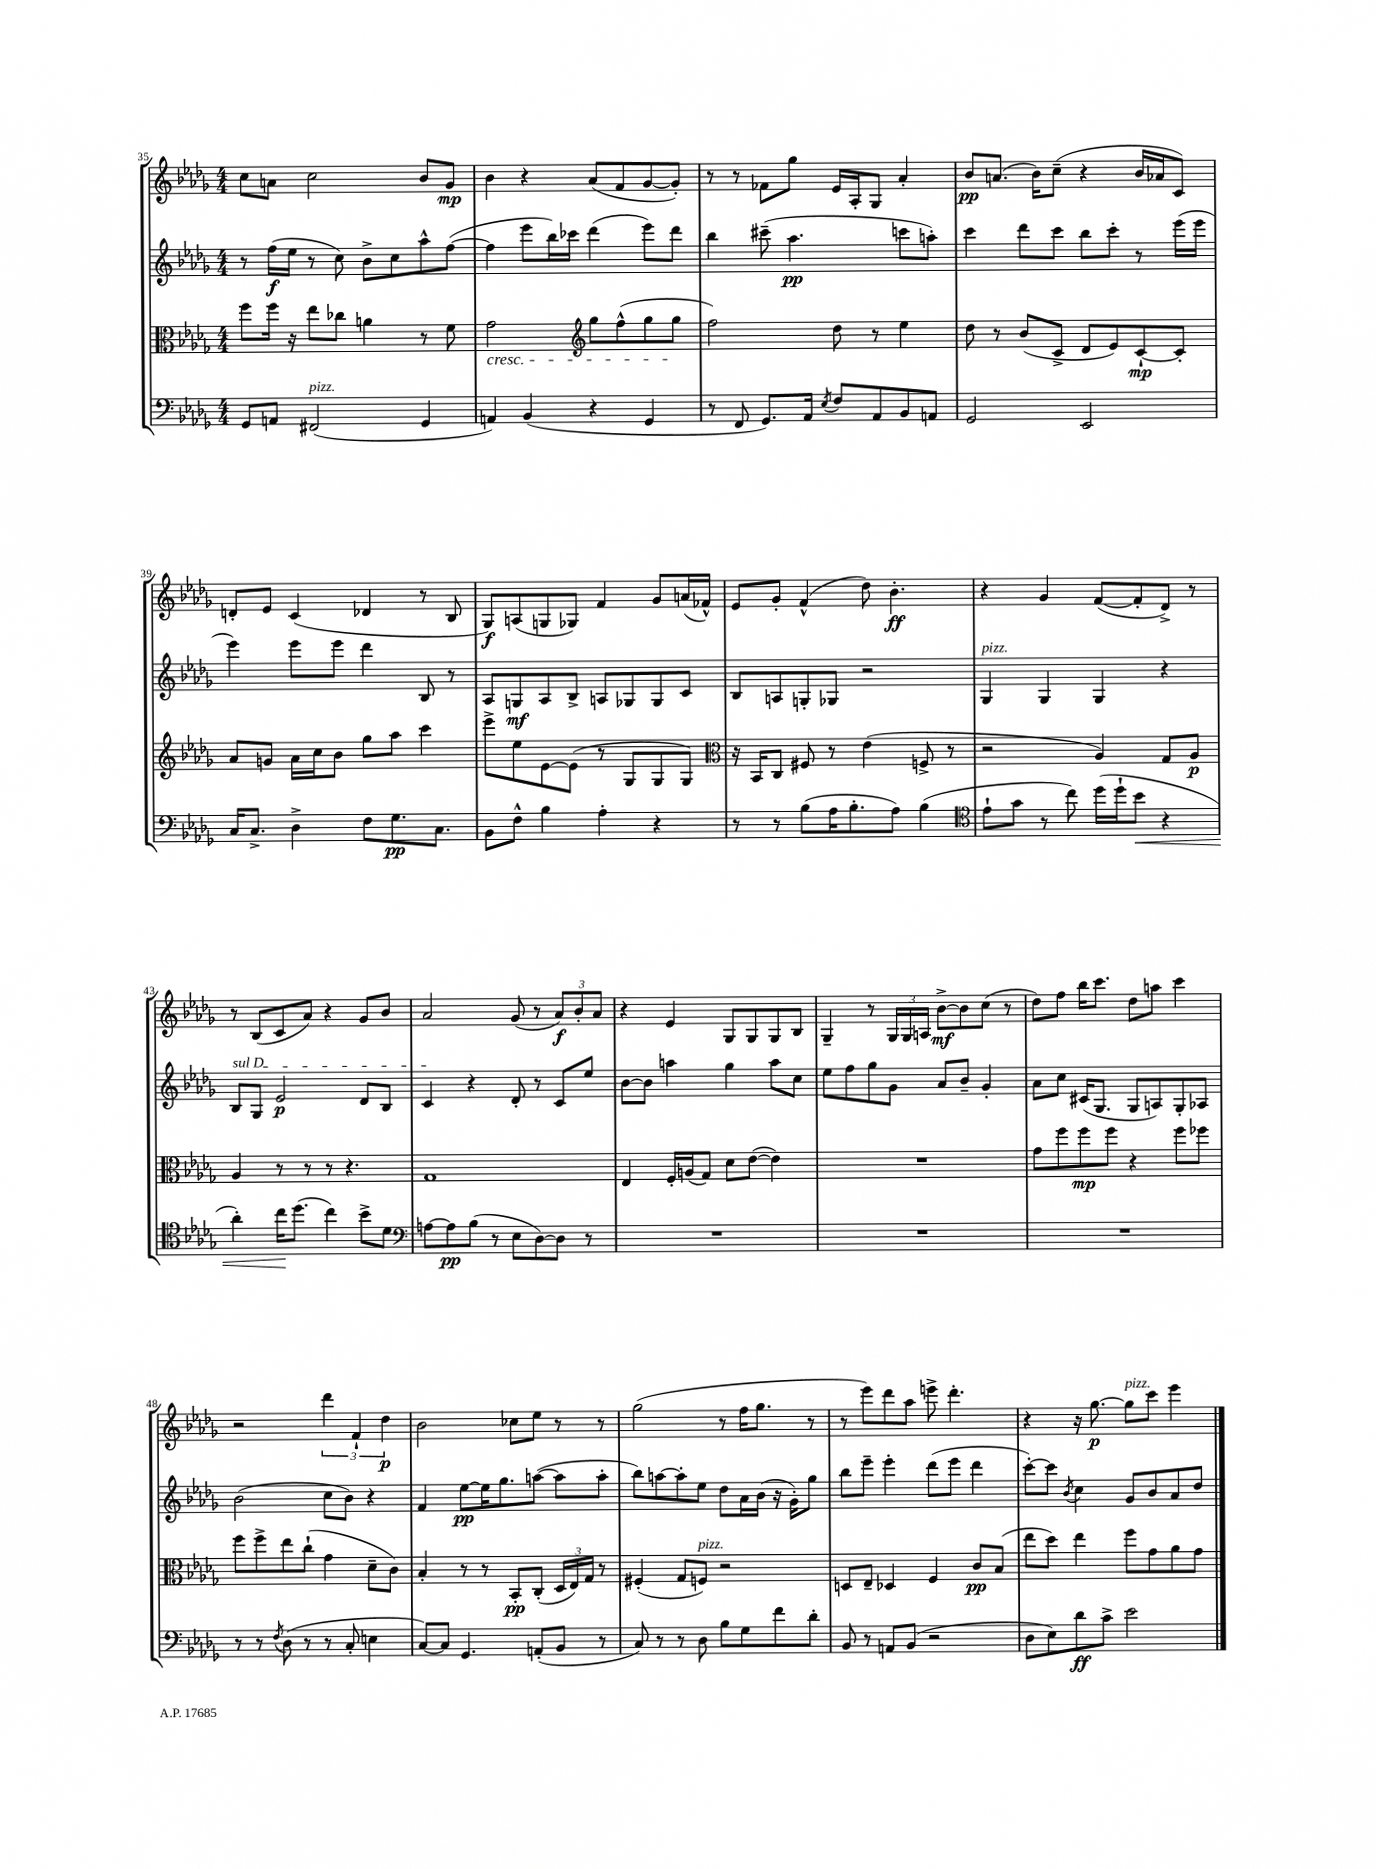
<<
\new StaffGroup <<
\new Staff = "s0" {
    \clef treble \key des \major \numericTimeSignature \time 4/4
    c''8 a'8 c''2 bes'8 ges'8\mp |
    bes'4 r4 aes'8( f'8 ges'8~ ges'8-.) |
    r8 r8 fes'8 ges''8 ees'16 aes16-. ges8 aes'4-. |
    bes'8\pp a'8.( bes'16) c''8--( r4 bes'16 aes'16 c'8) |
    d'8-. ees'8 c'4( des'4 r8 bes8 |
    ges8\f) a8( g8 ges8) f'4 ges'8 a'16( fes'16-^) |
    ees'8 ges'8-. f'4-^( des''8) bes'4.-.\ff |
    r4 ges'4 f'8~( f'8-. des'8->) r8 |
    r8 bes8( c'8 aes'8) r4 ges'8 bes'8 |
    aes'2 ges'8( r8 \tuplet 3/2 { aes'8\f) bes'8-. aes'8 } |
    r4 ees'4 ges8 ges8 ges8 bes8 |
    ges4-- r8 \tuplet 3/2 { ges16 ges16 a16 } bes'8~->\mf bes'8 c''8( r8 |
    des''8) f''8 bes''16 c'''8. des''8 a''8 c'''4 |
    r2 \tuplet 3/2 { des'''4 f'4-! des''4\p } |
    bes'2 ces''8 ees''8 r8 r8 |
    ges''2( r8 f''16 ges''8. r8 |
    r8 ees'''8) des'''8 aes''8 e'''8-> des'''4.-. |
    r4 r16 ges''8.~\p ges''8^\markup { \italic "pizz." } c'''8 ees'''4 \bar "|." |
}
\new Staff = "s1" {
    \clef treble \key des \major \numericTimeSignature \time 4/4
    r8 f''16\f( ees''16 r8 c''8) bes'8-> c''8 aes''8-^ f''8~( |
    f''4 ees'''8 bes''16) ces'''16 des'''4( ees'''8) des'''8 |
    bes''4 cis'''8--( aes''4.\pp c'''8 a''8-.) |
    c'''4 des'''8 c'''8 bes''8 c'''8-. r8 ees'''16( ees'''16 |
    ees'''4) ees'''8 ees'''8 des'''4 bes8 r8 |
    aes8 g8\mf aes8 bes8-> a8 ges8 ges8 c'8 |
    bes8 a8 g8-. ges8 r2 |
    ges4^\markup { \italic "pizz." } ges4 ges4 r4 |
    \once \override TextSpanner.bound-details.left.text = \markup { \italic "sul D" } bes8\startTextSpan ges8 ees'2\p des'8 bes8 |
    c'4\stopTextSpan r4 des'8-. r8 c'8 ees''8 |
    bes'8~ bes'8 a''4 ges''4 a''8 c''8 |
    ees''8 f''8 ges''8 ges'8 aes'8 bes'8-- ges'4-. |
    aes'8 c''8 cis'16( ges8. ges8 a8) ges8-. aes8 |
    bes'2( c''8 bes'8) r4 |
    f'4 ees''8~\pp ees''16 ges''8. a''8~( a''8 a''8-. |
    bes''8) a''8~ a''8-. ees''8 des''8 aes'16 bes'16( r16 ges'16-.) ges''8 |
    bes''8 ees'''8-- ees'''4-. des'''8( ees'''8 des'''4 |
    c'''8~-.) c'''8 \acciaccatura { bes'8 } c''4 ges'8 bes'8 aes'8 des''8 \bar "|." |
}
\new Staff = "s2" {
    \clef alto \key des \major \numericTimeSignature \time 4/4
    f''8 f''16 r16 ees''8 ces''8 a'4 r8 f'8 |
    ges'2\cresc \clef treble ges''8 f''8-^( ges''8 ges''8\! |
    f''2) des''8 r8 ees''4 |
    des''8 r8 bes'8( c'8-> des'8 ees'8) c'8~-!\mp c'8-. |
    aes'8 g'8 aes'16 c''16 bes'8 ges''8 aes''8 c'''4 |
    ees'''8-> ees''8 ees'8~ ees'8( r8 ges8 ges8 ges8) |
    \clef alto r16 bes,16 c8 fis8 r8 ees'4( f8-> r8 |
    r2 aes4) ges8 aes8\p |
    aes4 r8 r8 r8 r4. |
    ges1 |
    ees4 f16-. a16( ges8) des'8 ees'8~( ees'4) |
    R1 |
    ges'8 f''8 f''8\mp f''8 r4 f''8 fes''8 |
    f''8 f''8-> ees''8 c''8-!( ges'4 des'8-- c'8) |
    bes4-. r8 r8 bes,8-.\pp c8-.( \tuplet 3/2 { des16 ees16) ges16 } r8 |
    fis4-.( ges8 f8^\markup { \italic "pizz." }) r2 |
    d8 ees8-- des4 f4 c'8\pp bes8( |
    ees''8 des''8) ees''4 f''8 ges'8 aes'8 ges'8 \bar "|." |
}
\new Staff = "s3" {
    \clef bass \key des \major \numericTimeSignature \time 4/4
    ges,8 a,8 fis,2^\markup { \italic "pizz." }( ges,4 |
    a,4) bes,4( r4 ges,4 |
    r8 f,8 ges,8.) aes,16 \acciaccatura { ees8 } f8 aes,8 bes,8 a,8 |
    ges,2 ees,2 |
    c16 c8.-> des4-> f8 ges8.\pp c8. |
    bes,8 f8-^ bes4 aes4-. r4 |
    r8 r8 bes8( aes16 bes8.-. aes8) bes4( |
    \clef tenor ees'8-! ges'8 r8 c''8) des''16( des''16-! bes'8\< r4 |
    aes'4-.) c''16\! des''8.( c''4) bes'8-> des'8 |
    \clef bass a8~ a8\pp bes8( r8 ees8 des8~) des8 r8 |
    R1 |
    R1 |
    R1 |
    r8 r8 \acciaccatura { f8 } des8( r8 r8 c8-. e4 |
    c8~) c8 ges,4. a,8-.( bes,8 r8 |
    c8) r8 r8 des8 bes8 ges8 f'8 des'8-. |
    bes,8 r8 a,8 bes,8( r2 |
    des8 ees8) des'8\ff c'8-> ees'2 \bar "|." |
}
>>
>>
\layout { \context { \Score currentBarNumber = #35 } }
